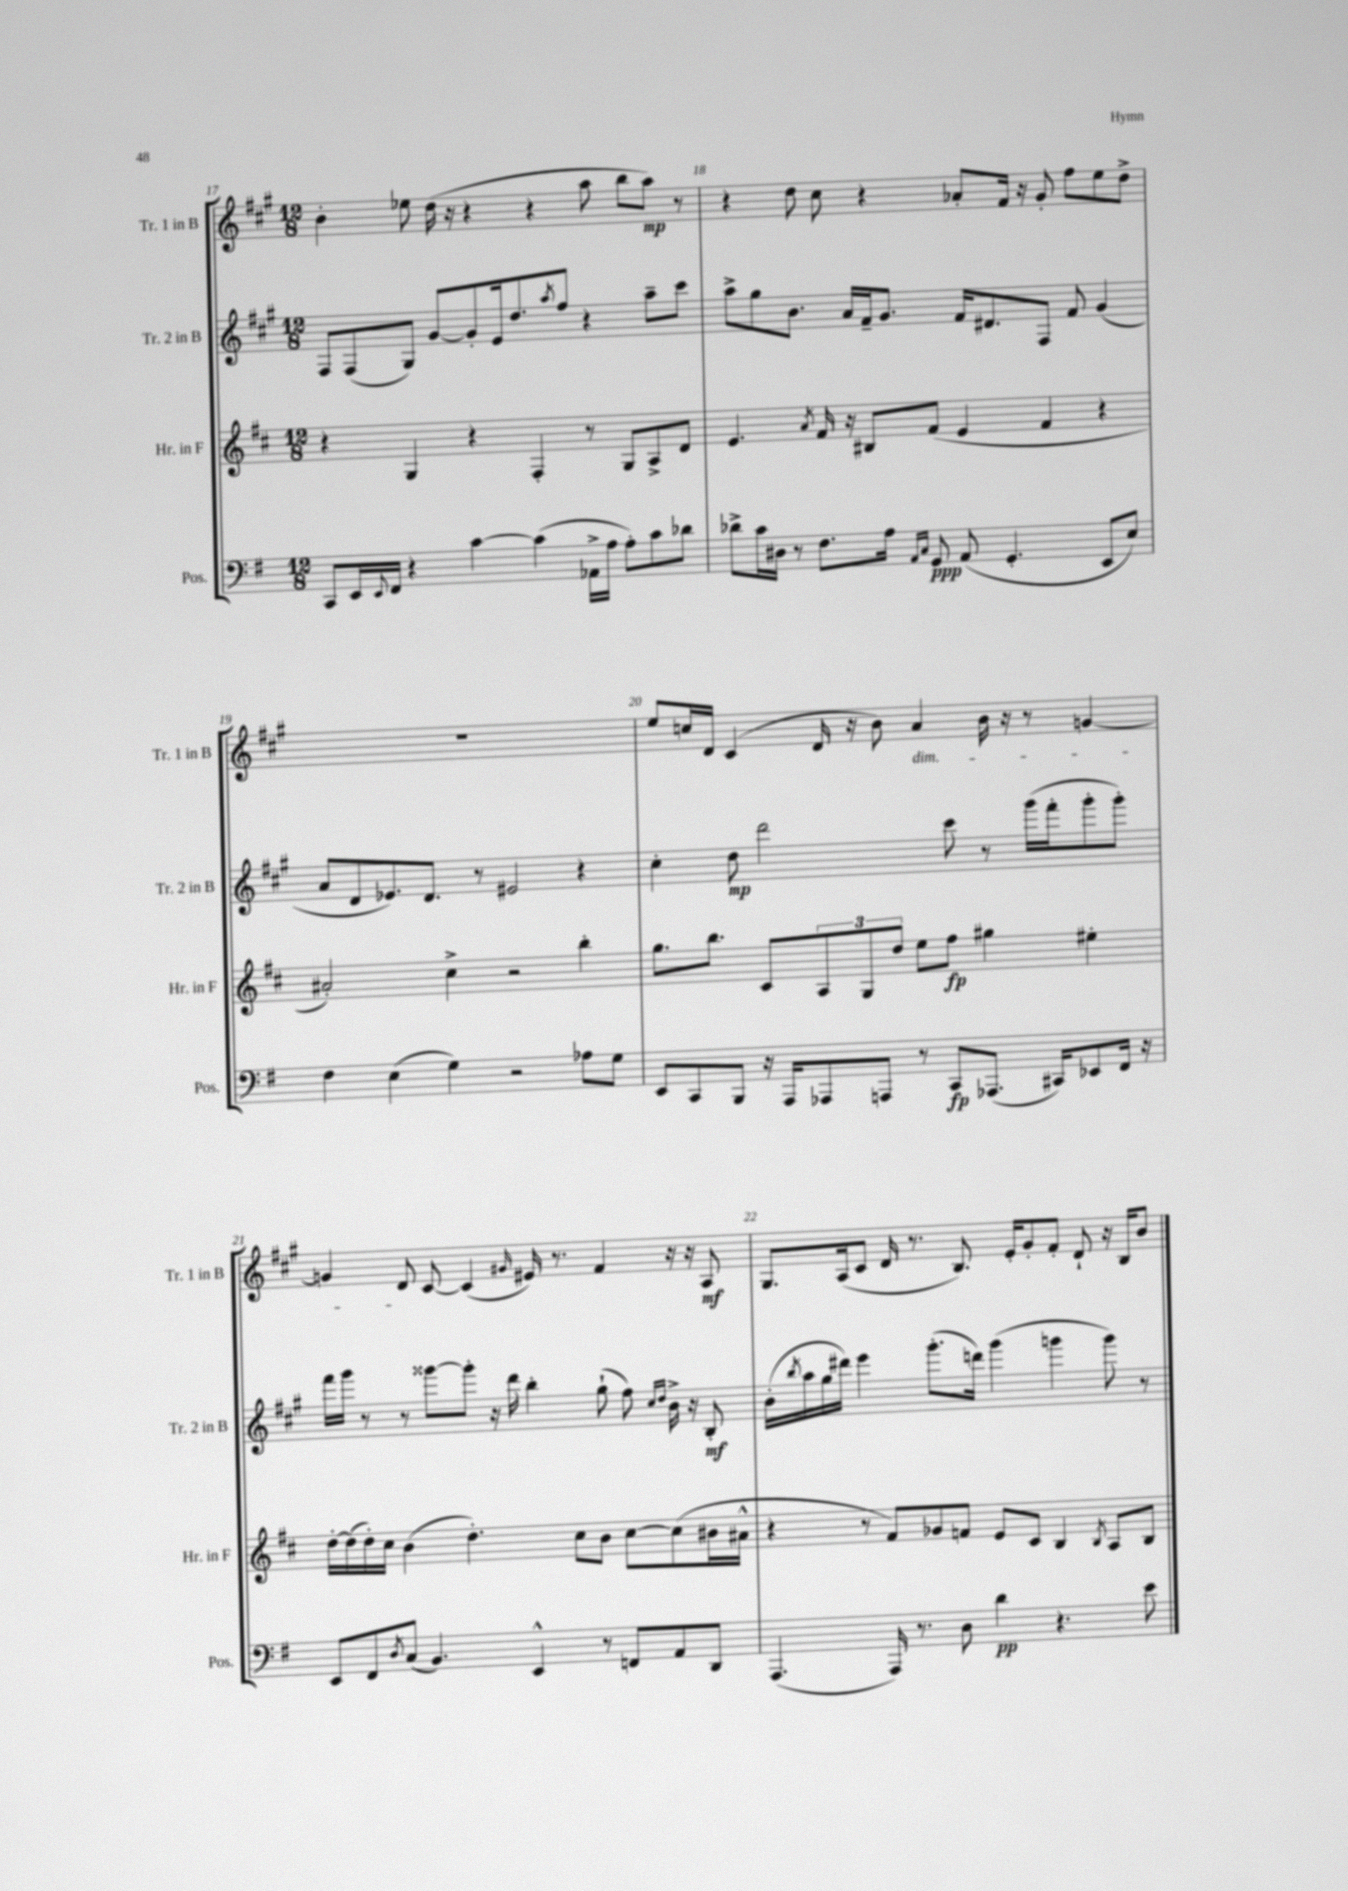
<<
\new StaffGroup <<
\new Staff = "s0" \with { instrumentName = "Tr. 1 in B" shortInstrumentName = "Tr. 1 in B" } {
    \clef treble \key a \major \numericTimeSignature \time 12/8
    b'4-. ees''8 d''16( r16 r4 r4 a''8 b''8 a''8\mp) r8 |
    r4 d''8 cis''8 r4 aes'8-. fis'16 r16 gis'8-. fis''8 e''8 d''8-> |
    R1. |
    e''8 c''16 d'16 cis'4( d'16 r16 b'8) a'4\dim b'16 r16 r8 g'4~ |
    g'4 d'8\! cis'8~ cis'4( \grace { gis'16 } eis'16) r8. fis'4 r16 r16 a8\mf |
    gis8. a16( cis'8 d'16 r8. b8.) e'16-. gis'8-. fis'8-. d'8-! r16 b16 b'8 \bar "|." |
}
\new Staff = "s1" \with { instrumentName = "Tr. 2 in B" shortInstrumentName = "Tr. 2 in B" } {
    \clef treble \key a \major \numericTimeSignature \time 12/8
    fis8 fis8( gis8) gis'8~ gis'8-. e'16 d''8. \acciaccatura { a''8 } fis''8 r4 a''8-- cis'''8 |
    a''8-> gis''8 b'8. a'16 fis'16-- gis'8. fis'16 dis'8. fis8 fis'8 gis'4( |
    a'8 d'8 ees'8.) d'8. r8 eis'2 r4 |
    cis''4-. d''8\mp d'''2 cis'''8 r8 gis'''16( fis'''16-. gis'''8-. gis'''8-.) |
    fis'''16 gis'''16 r8 r8 gisis'''8~ gisis'''8-. r16 d'''16 b''4-. gis''8-!( fis''8) \grace { cis''16 d''16 } b'16-> r16 b8-.\mf |
    b'16-.( \acciaccatura { b''8 } a''16 gis''16 dis'''16) e'''4 gis'''8.-.( d'''16) gis'''4( g'''4 g'''8) r8 \bar "|." |
}
\new Staff = "s2" \with { instrumentName = "Hr. in F" shortInstrumentName = "Hr. in F" } {
    \clef treble \key d \major \numericTimeSignature \time 12/8
    r4 g4 r4 fis4-. r8 g8 a8-> d'8 |
    e'4. \acciaccatura { a'8 } fis'16 r16 bis8 fis'8( e'4 fis'4 r4 |
    ais'2-.) cis''4-> r2 b''4-. |
    g''8. b''8. cis'8 \tuplet 3/2 { a8 g8 d''8 } e''8 fis''8\fp gis''4 eis''4-. |
    d''16~-. d''16( d''16-.) cis''16 b'4( d''4.-.) cis''8 b'8 cis''8~ cis''8( bis'16 ais'16-^ |
    r4 r8 fis'8) ges'8 f'8 e'8 cis'8 b4 \acciaccatura { b8 } a8 b8 \bar "|." |
}
\new Staff = "s3" \with { instrumentName = "Pos." shortInstrumentName = "Pos." } {
    \clef bass \key g \major \numericTimeSignature \time 12/8
    c,8 e,16 \appoggiatura { e,8 } fis,16 r4 c'4~ c'4( aes,16-> a16 a8-.) c'8 des'8 |
    des'8-> c'16 dis16 r8 fis8. a16 \grace { a,16 c16 } g,8\ppp a,8( g,4.-. e,8 e8) |
    fis4 e4( g4) r2 aes8 g8 |
    e,8 c,8 b,,8 r16 a,,16 aes,,8 a,,8 r8 c,8\fp aes,,8.( cis,16) ees,8 fis,16 r16 |
    e,8 fis,8 \acciaccatura { d8 } c8( b,4.) e,4-^ r8 f,8 a,8 d,8 |
    a,,4.( a,,16) r8. d8 d'4\pp r4. e'8 \bar "|." |
}
>>
>>
\layout { \context { \Score currentBarNumber = #17 \override BarNumber.break-visibility = ##(#f #t #t) barNumberVisibility = #all-bar-numbers-visible } }
